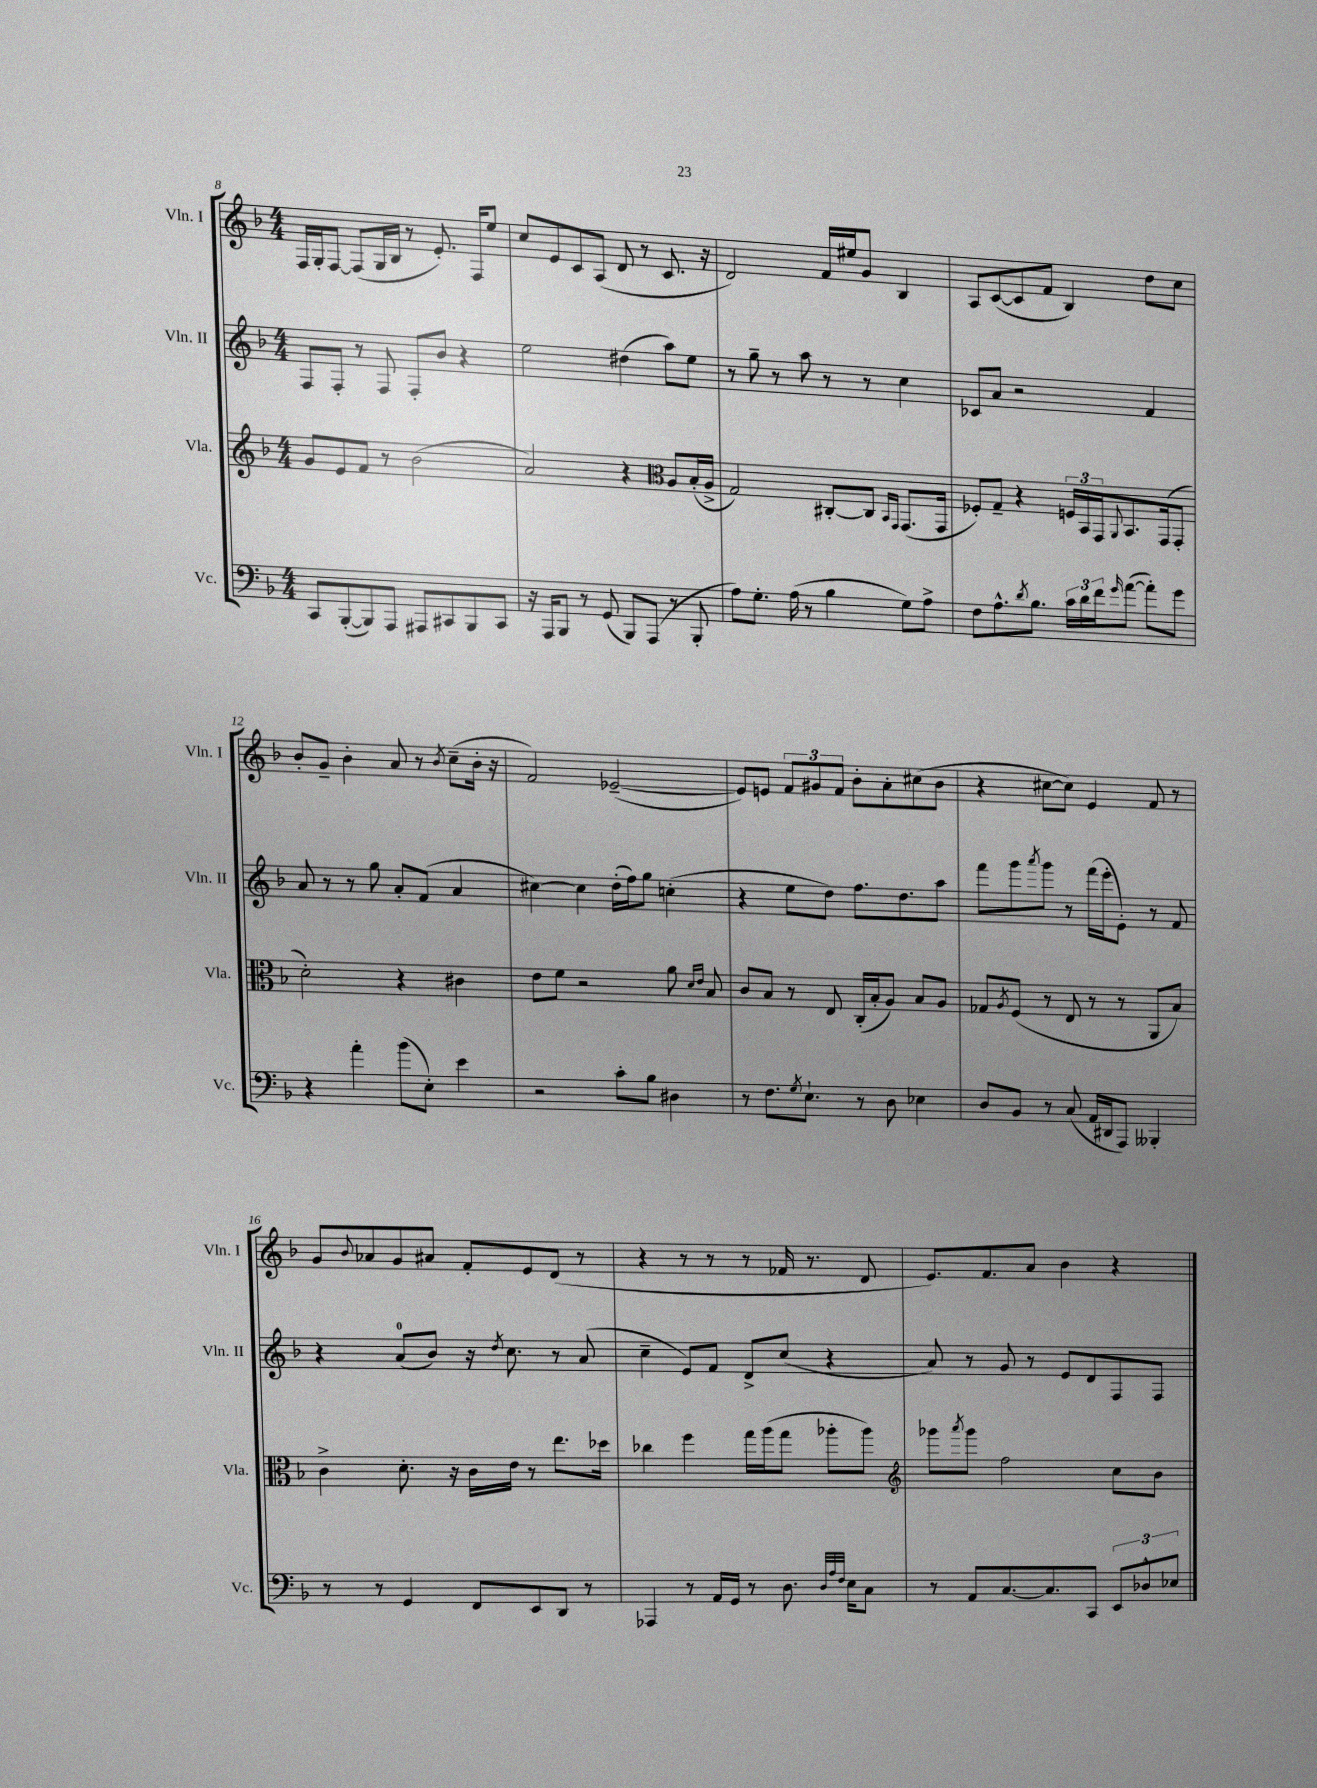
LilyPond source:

<<
\new StaffGroup <<
\new Staff = "s0" \with { instrumentName = "Vln. I" shortInstrumentName = "Vln. I" } {
    \clef treble \key f \major \numericTimeSignature \time 4/4
    f16 g16-. f8~ f8( g16 bes16 r8 e'8.-.) f16 e''8 |
    c''8 e'8 c'8 a8( d'8 r8 c'8. r16 |
    d'2) f'16 eis''16 g'8 bes4 |
    a8 c'8~( c'8 f'8 bes4) d''8 c''8 |
    bes'8-. g'8-- bes'4-. a'8 r8 \acciaccatura { bes'8 } c''8--( bes'16-. r16 |
    f'2) ees'2~--( |
    ees'8) e'8 \tuplet 3/2 { f'8 gis'8 f'8 } bes'8-. a'8-. cis''8( bes'8 |
    r4 cis''8~ cis''8) e'4 f'8 r8 |
    g'8 \appoggiatura { bes'8 } aes'8 g'8 ais'8 f'8-. e'8 d'8( r8 |
    r4 r8 r8 r8 fes'16 r8. d'8 |
    e'8.) f'8. a'8 bes'4 r4 \bar "|." |
}
\new Staff = "s1" \with { instrumentName = "Vln. II" shortInstrumentName = "Vln. II" } {
    \clef treble \key f \major \numericTimeSignature \time 4/4
    f8 f8-. r8 f8 f8-. bes'8 r4 |
    e''2 dis''4( a''8) e''8 |
    r8 g''8-- r8 a''8 r8 r8 c''4 |
    ces'8 a'8 r2 f'4 |
    a'8 r8 r8 g''8 a'8-. f'8( a'4 |
    cis''4~) cis''4 d''16-.( f''16) g''8 c''4-.( |
    r4 e''8 d''8) f''8. d''8. a''8 |
    f'''8 g'''8 \acciaccatura { a'''8 } g'''8 r8 f'''16( e'''16-. e'8-.) r8 f'8 |
    r4 a'8-0( bes'8) r16 \acciaccatura { d''8 } c''8. r8 a'8( |
    c''4-- e'8) f'8 d'8-> c''8( r4 |
    a'8) r8 g'8 r8 e'8 d'8 f8 f8 \bar "|." |
}
\new Staff = "s2" \with { instrumentName = "Vla." shortInstrumentName = "Vla." } {
    \clef treble \key f \major \numericTimeSignature \time 4/4
    g'8 e'8 f'8 r8 bes'2( |
    a'2) r4 \clef alto a8 bes16-.( a16-> |
    g2) cis8~-. cis8 \grace { bes,16 g,16 } g,8.( g,16 |
    fes8-.) g8-- r4 \tuplet 3/2 { f16 bes,16 g,16 } \appoggiatura { a,8 } bes,8. g,16( g,8-. |
    d'2-.) r4 cis'4 |
    e'8 f'8 r2 a'8 \grace { d'16 e'16 } bes8 |
    c'8 bes8 r8 e8 c16-.( bes16-. a8) bes8 a8 |
    ges8 \acciaccatura { a8 } f8( r8 e8 r8 r8 a,8 bes8) |
    c'4-> d'8.-. r16 c'16 e'16 r8 e''8. des''16 |
    ces''4 f''4 g''16 a''16( g''8 aes''8-. aes''8) |
    \clef treble ges'''8 \acciaccatura { a'''8 } ges'''8 f''2 c''8 bes'8 \bar "|." |
}
\new Staff = "s3" \with { instrumentName = "Vc." shortInstrumentName = "Vc." } {
    \clef bass \key f \major \numericTimeSignature \time 4/4
    c,8 bes,,8~-.( bes,,8) a,,8 ais,,8 cis,8 bes,,8 cis,8 |
    r16 a,,16 bes,,8 r8 g,8( bes,,8) a,,8( r8 bes,,8-. |
    a8) g8.-. a16( r8 bes4 g8) a8-> |
    f8 a8.-^ \acciaccatura { d'8 } bes8. \tuplet 3/2 { c'16 d'16 f'16 } \grace { g'16 } a'8~( a'8-.) g'8 |
    r4 a'4-. bes'8( e8-.) e'4 |
    r2 c'8-. bes8 dis4 |
    r8 f8. \acciaccatura { g8 } e8.-! r8 d8 ees4 |
    d8 bes,8 r8 c8( a,16 dis,16 a,,8) beses,,4-. |
    r8 r8 g,4 f,8 e,8 d,8 r8 |
    aes,,4 r8 a,16 g,16 r8 d8. \grace { d32 a32 f32 } e16 c8 |
    r8 a,8 c8.~ c8. c,8 \tuplet 3/2 { e,8 des8-^ ees8 } \bar "|." |
}
>>
>>
\layout { \context { \Score currentBarNumber = #8 } }
